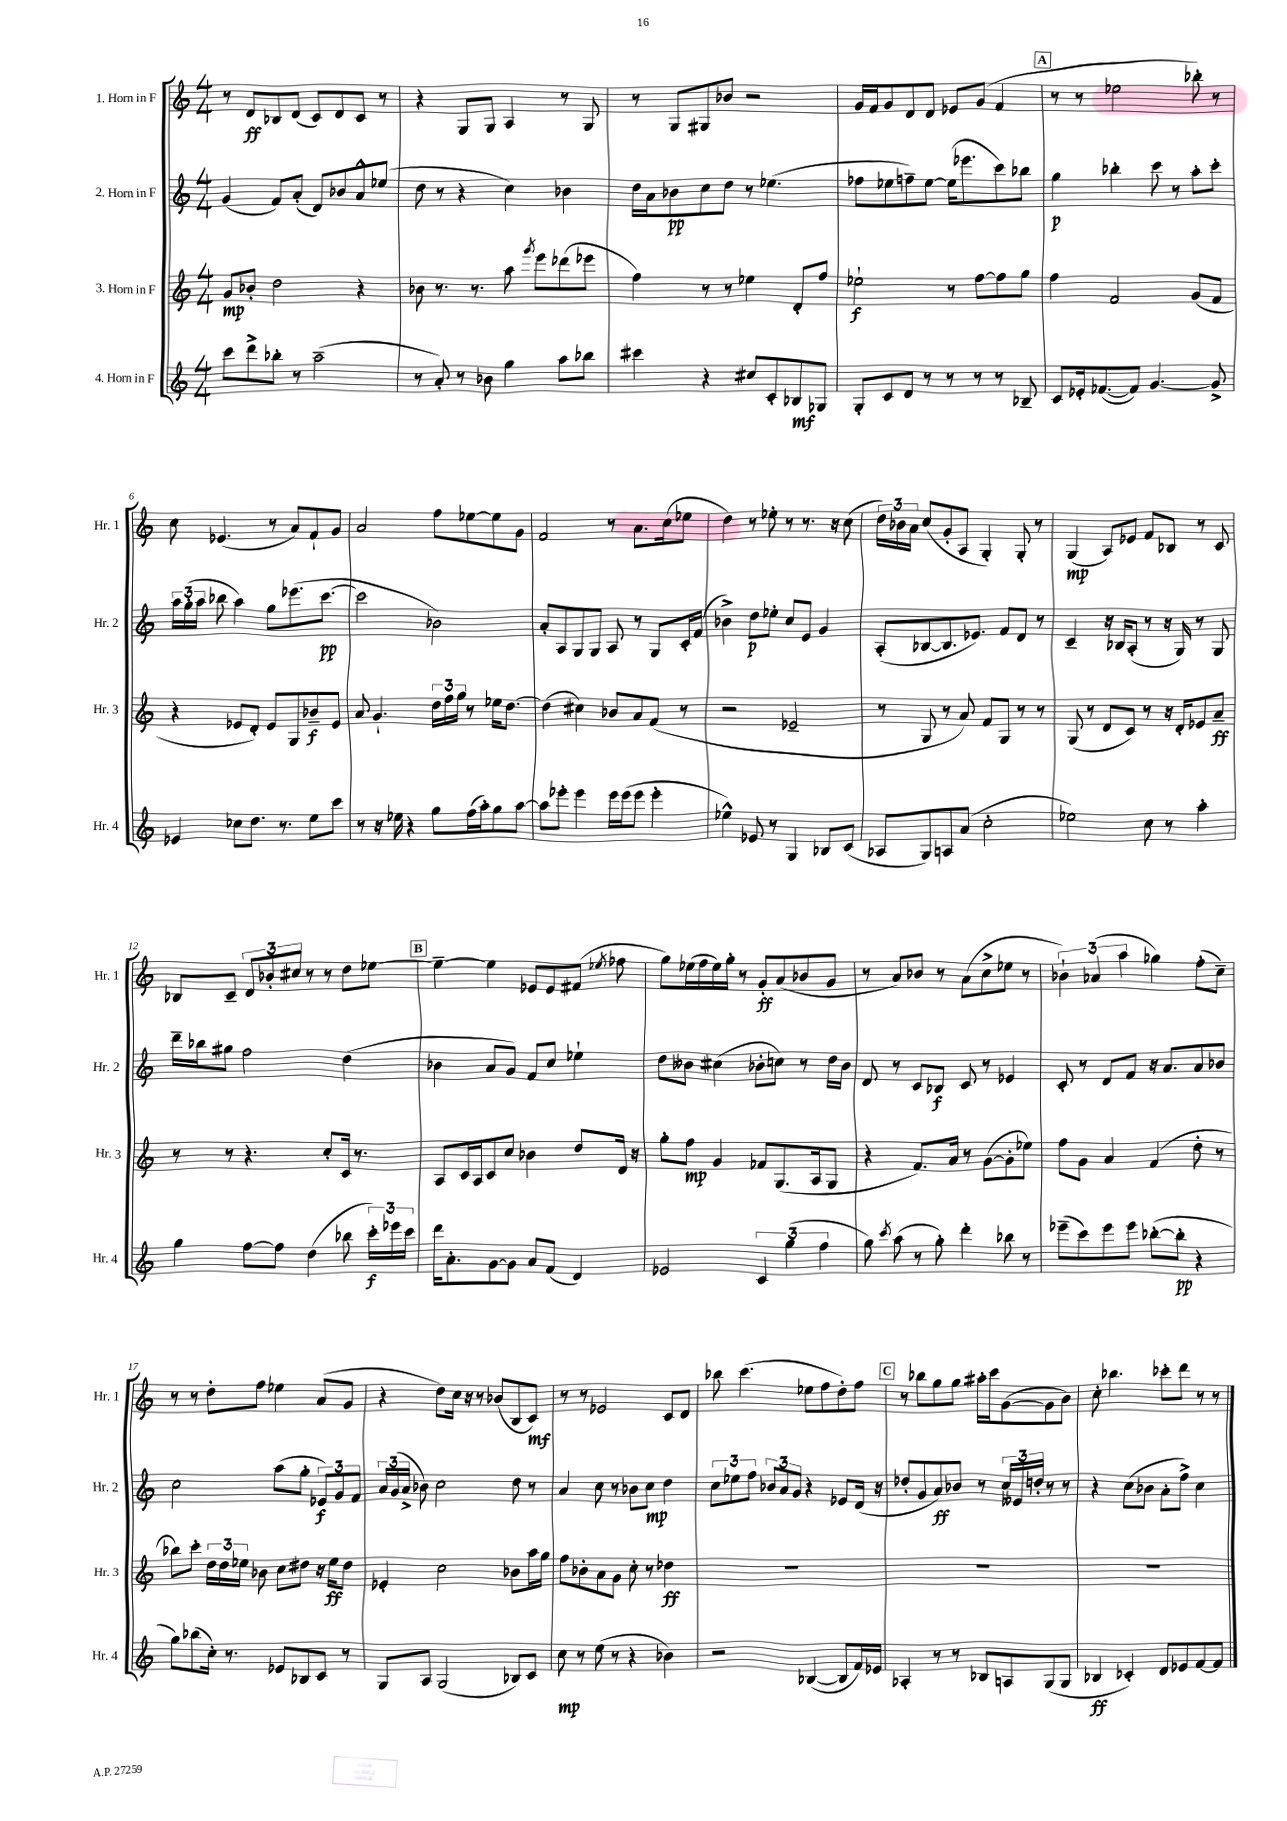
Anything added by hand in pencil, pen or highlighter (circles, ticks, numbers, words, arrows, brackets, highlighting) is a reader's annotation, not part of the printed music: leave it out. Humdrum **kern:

**kern	**kern	**kern	**kern
*staff4	*staff3	*staff2	*staff1
*clefG2	*clefG2	*clefG2	*clefG2
*k[]	*k[]	*k[]	*k[]
*M4/4	*M4/4	*M4/4	*M4/4
8ccc	8g	(4g	8r
8ddd^	8b-'	.	8d
8bb-'	2dd	8f)	8B-
8r	.	(8a'	(8d
(2aa~	.	8d)	8c)
.	.	8b-	8d
.	4r	8a^^	8c
.	.	(8ee-	8r
=	=	=	=
8r	8b-	8dd	4r
8a')	8.r	8r	.
8r	.	4r	8G
.	8.r	.	.
8b-	.	.	8G
4gg	8aa	4cc)	4A
.	8qggg	.	.
.	8eee	.	.
8aa	(8ddd-	4b-	8r
8bb-	8eee-	.	8G
=	=	=	=
4ccc#	4ff)	16dd	8r
.	.	16a	.
.	.	8b-	8G
4r	8r	8cc	8G#
.	8r	8dd	8b-
8cc#	4ee-	8r	2r
8c'	.	(4.ee-	.
8B-	8d'	.	.
8G-	8ff	.	.
=	=	=	=
8G'	2ee-`	8ff-	16g
.	.	.	16f
8c	.	8ee-	8g
8d	.	8ff~)	8d
8r	.	[8ee-	8d
8r	8r	(16ee-]	8e-
.	.	8.eee-	.
8r	[8ff	.	(8g
8r	8ff]	8ccc)	4f
8B-~	8gg	8bb-	.
=	=	=	=
8c	4ff	4gg	8r
16e-'	.	.	8r
([8.f-	.	.	.
.	2f	4bb-'	2ee-
8f-])	.	.	.
[4.g	.	8ccc	.
.	.	8r	.
.	(8g	8aa'	8bb-')
8g^]	8f	8ccc'	8r
=	=	=	=
4e-	4r	24aa	8cc
.	.	(24gg'	.
.	.	24aa	.
.	.	8bb-	(4.e-
8cc-	8e-	4aa)	.
8.dd	8d')	.	.
.	8e-	8gg	8r
8.r	.	.	.
.	8G	(8.eee-	8a)
8ee	8b-~	.	8f`
.	.	[8.ccc	.
8ccc	8e-	.	8g
=	=	=	=
8r	8a	2ccc]	2a
16r	4.g`	.	.
16ee-	.	.	.
4r	.	.	.
8gg	24dd	2b-)	8ff
.	24ff	.	.
.	24gg	.	.
(16ff	8r	.	[8ee-
16aa')	.	.	.
8gg	16ee-	.	8ee-]
.	[8.dd	.	.
[8aa	.	.	8g
=	=	=	=
8aa]	(4dd]	8a'	2f
8eee-'	.	8A	.
4eee-	4cc#)	8G	.
.	.	8G	.
16eee-	8b-	8A	8r
(16eee-	.	.	.
8eee-	8a	8r	8.a
4eee-'	(8f	8G	.
.	.	.	(16cc
.	8r	16c'	8ee-
.	.	(16f	.
=	=	=	=
4ee-^^)	2r	4b-^)	4dd)
8e-	.	8dd	8r
8r	.	8ee-'	8ee-'
4G	2e-~	8cc	8r
.	.	8e	8.r
8B-	.	4g	.
.	.	.	16r
(8c	.	.	(8cc
=	=	=	=
8A-	8r	(8A'	24dd)
.	.	.	24b-
.	.	.	24a
8G)	8G	[8B-	(8cc
8A	8r	8.B-]	8g'
(8a	8a)	.	8A
.	.	8.e-)	.
2cc'	8f	.	4G')
.	8G	8f	.
.	8r	8d	8G'
.	8r	8r	8r
=	=	=	=
2ee-)	(8G	4c~	(4G
.	8r	.	.
.	8d	16r	8A)
.	.	16B-	.
.	8c)	(8A'	8e-
8cc	8r	8r	8f
8r	16r	16r	8B-
.	16d'	16G)	.
4aa'	8e-	8r	8r
.	8a~	8G	8c
=	=	=	=
4gg	8r	16ddd~	8B-
.	.	16bb-	.
.	8r	8gg#	8c~
[8ff	4.r	2ff	12d
.	.	.	12b-'
8ff]	.	.	.
.	.	.	12cc#
(4dd	.	.	8r
.	8cc'	.	8r
8bb-	16c	(4dd	8dd
.	8.r	.	.
24ccc')	.	.	[8ee-
24eee-	.	.	.
24ccc	.	.	.
=	=	=	=
16ddd	8A	4b-	4ee-~_
8.a'	.	.	.
.	16c	.	.
.	16A	.	.
[8g	8c	8a	4ee-]
8g]	8cc	8g)	.
8a	4b-	8f	8e-
(8f	.	8cc	8e-
4d)	8dd	4ee-`	(8f#
.	.	.	8qee-
.	16d	.	8ff-
.	16r	.	.
=	=	=	=
2e-	8gg'	8dd	8gg)
.	8ff	8b--	(16ee-
.	.	.	16ff
.	4g	(4cc#	16ee-)
.	.	.	16gg'
.	.	.	8r
6c	8f-	8b-'	8g'
.	(8.G	8cc)	(8a
(6gg	.	.	.
.	.	8r	8b-
.	16A	.	.
6ff	.	.	.
.	8G	16dd	8g
.	.	16b-	.
=	=	=	=
8gg)	4r	8d	8r
8qccc	.	.	.
(8aa	.	8r	8a)
8r	8.f)	8c	8b-
8gg')	.	8B-	8r
.	16a	.	.
4ddd'	8r	8c	(8a
.	([8g	8r	8cc^
8bb-	8g']	4e-	8ee-
8r	8ee-)	.	8r
=	=	=	=
(8eee-~	8ff	8c'	6b-`)
8ccc)	8g	8r	.
.	.	.	(6a-
8eee-	4a	8d	.
.	.	.	6aa
8eee-	.	8f	.
([8bb-'	(4f	16r	4gg-)
.	.	8.a	.
8bb-']	.	.	.
4r	8dd'	8a	(8ff'
.	8r	8b-	8cc~)
=	=	=	=
8gg)	8bb-)	2cc	8r
(8bb-	8ccc'	.	8r
16cc')	24dd	.	8dd'
.	24dd	.	.
8.r	.	.	.
.	24ee-	.	.
.	8b-	.	8ff
8e-	8cc	(8aa	4ee-
8B-	8dd#	8gg'	.
8c	16r	12e-)	(8a
.	16ee-	.	.
.	.	12g	.
8r	8dd#	.	8g
.	.	12f	.
=	=	=	=
8G	4e-'	24a	4r
.	.	(24g	.
.	.	24a^	.
8A	.	8b-)	.
(2G	2cc	2cc	8dd)
.	.	.	16cc
.	.	.	16r
.	.	.	8r
.	.	.	(8b-
8B-)	8b-	8dd	8B
8c	16aa	8r	8c)
.	16gg	.	.
=	=	=	=
8cc	8ff	4a	8r
8r	8b-'	.	8r
(8ee	8a	8cc	2e-
8r	8g	8r	.
4r	8cc'	8b-	.
.	8r	8cc	.
4b-)	4dd-	4dd	8c
.	.	.	8d
=	=	=	=
2r	1r	12cc	8bb-
.	.	12ee-	.
.	.	.	(4.ccc
.	.	12ff	.
.	.	12b-	.
.	.	12a	.
.	.	12g	.
([4B-	.	4r	8ee-
.	.	.	8ff
8B-]	.	8e-	8dd')
16f)	.	(16d	8ff
16e-	.	16r	.
=	=	=	=
4A-'	1r	8dd-'	8r
.	.	8g	8bb-
8r	.	8a)	8gg
8r	.	8b-	8gg
8B-	.	8r	16aa#'
.	.	.	16ccc
8A	.	24cc	([8g
.	.	24e--	.
.	.	24dd'	.
(8G	.	8r	8g]
8G	.	8r	8b)
=	=	=	=
4B-	1r	4r	8cc'
.	.	.	4.bb-
4c-')	.	(8cc	.
.	.	8b-	.
8d	.	8a'	8ccc-'
8e-	.	8ff^)	8ddd
[8f	.	4cc	8r
8f]	.	.	8r
==	==	==	==
*-	*-	*-	*-
